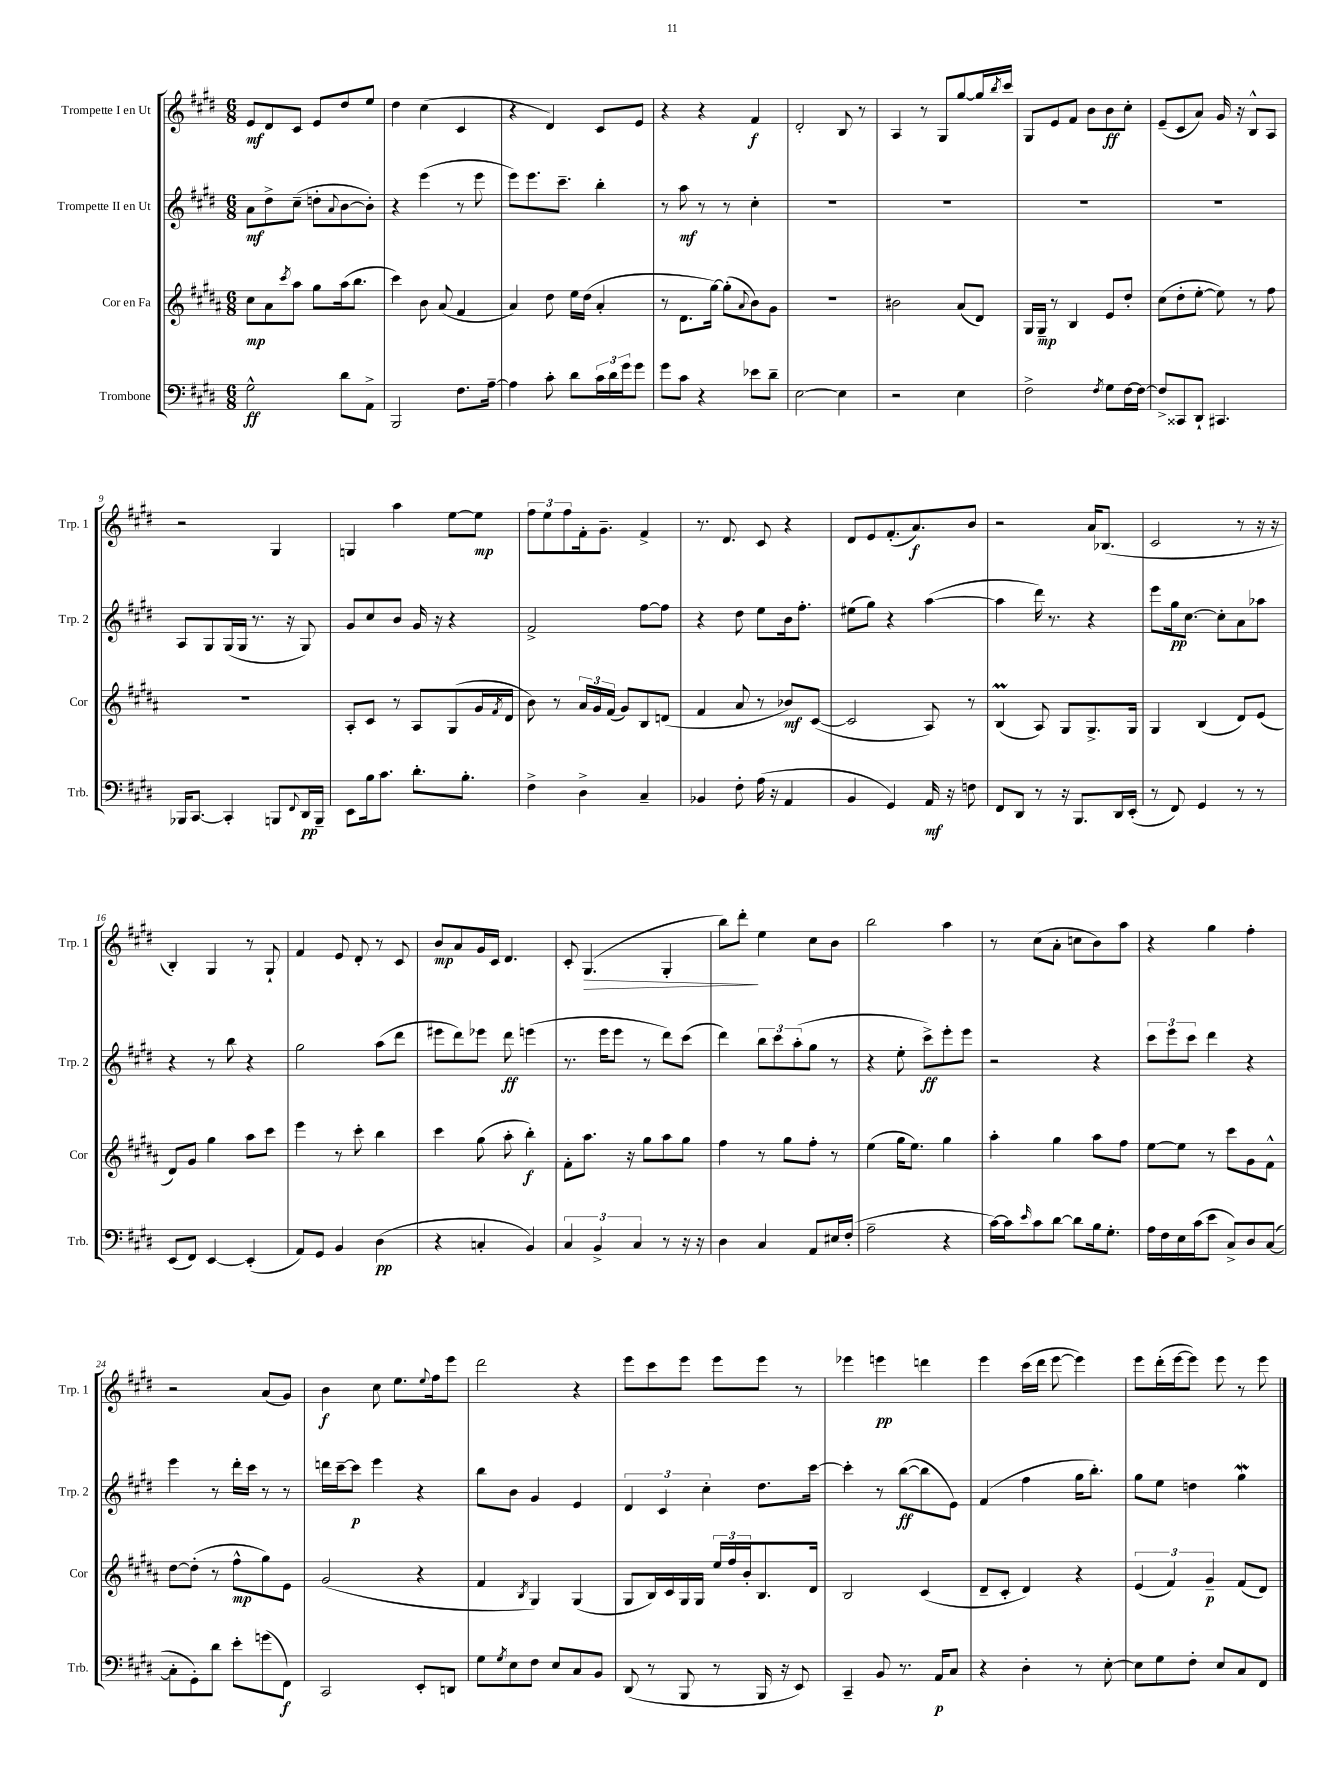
<<
\new StaffGroup <<
\new Staff = "s0" \with { instrumentName = "Trompette I en Ut" shortInstrumentName = "Trp. 1" } {
    \clef treble \key e \major \numericTimeSignature \time 6/8
    e'8\mf dis'8 cis'8 e'8 dis''8 e''8 |
    dis''4 cis''4( cis'4 |
    r4 dis'4) cis'8 e'8 |
    r4 r4 fis'4\f |
    dis'2-. b8 r8 |
    a4 r8 gis8 gis''8~ gis''16 \acciaccatura { b''8 } cis'''16 |
    gis8 e'8 fis'8 b'8 b'8\ff cis''8-. |
    e'8--( cis'8 a'8) gis'16 r16 b8-^ a8 |
    r2 gis4 |
    g4 a''4 e''8~ e''8\mp |
    \tuplet 3/2 { fis''8 e''8 fis''8 } fis'16-. gis'8.-- fis'4-> |
    r8. dis'8. cis'8 r4 |
    dis'8 e'8 fis'8.-.( a'8.\f) b'8 |
    r2 a'16 bes8.( |
    cis'2 r8 r16 r16 |
    b4-.) gis4 r8 gis8-! |
    fis'4 e'8 dis'8-. r8 cis'8 |
    b'8\mp a'8 gis'16 cis'16 dis'4. |
    cis'8-. gis4.\>( gis4-. |
    b''8) dis'''8-.\! e''4 cis''8 b'8 |
    b''2 a''4 |
    r8 cis''8( a'8-. c''8 b'8) a''8 |
    r4 gis''4 fis''4-. |
    r2 a'8( gis'8) |
    b'4\f cis''8 e''8. \appoggiatura { e''8 } fis''16 e'''8 |
    dis'''2 r4 |
    e'''8 cis'''8 e'''8 e'''8 e'''8 r8 |
    ees'''4 e'''4\pp d'''4 |
    e'''4 cis'''16( dis'''16 e'''8~ e'''4) |
    e'''8 dis'''16-.( e'''16~ e'''8) e'''8 r8 e'''8 \bar "|." |
}
\new Staff = "s1" \with { instrumentName = "Trompette II en Ut" shortInstrumentName = "Trp. 2" } {
    \clef treble \key e \major \numericTimeSignature \time 6/8
    a'8\mf dis''8-> cis''8--( d''8-. \appoggiatura { a'8 } b'8~ b'8-.) |
    r4 e'''4( r8 e'''8 |
    e'''8) e'''8. cis'''8.-- b''4-. |
    r8 a''8\mf r8 r8 cis''4-. |
    R2. |
    R2. |
    R2. |
    R2. |
    a8 gis8 gis16( gis16 r8. r16 gis8) |
    gis'8 cis''8 b'8 gis'16 r16 r4 |
    fis'2-> fis''8~ fis''8 |
    r4 dis''8 e''8 b'16 fis''8.-. |
    eis''8( gis''8) r4 a''4~( |
    a''4 dis'''16) r8. r4 |
    e'''8 gis''16\pp cis''8.~ cis''8-. a'8 aes''8 |
    r4 r8 b''8 r4 |
    gis''2 a''8( dis'''8 |
    eis'''8 dis'''8) ees'''8 dis'''8\ff e'''4( |
    r8. e'''16 e'''8 r8 dis'''8) cis'''8( |
    dis'''4) \tuplet 3/2 { b''8 cis'''8 a''8-.( } gis''8 r8 |
    r4 e''8-. cis'''8->\ff) e'''8-. e'''8 |
    r2 r4 |
    \tuplet 3/2 { cis'''8 e'''8 cis'''8 } dis'''4 r4 |
    e'''4 r8 dis'''16-. cis'''16 r8 r8 |
    d'''16 cis'''16~-- cis'''8\p e'''4 r4 |
    b''8 b'8 gis'4 e'4 |
    \tuplet 3/2 { dis'4 cis'4 cis''4-. } dis''8. cis'''16~ |
    cis'''4-. r8 b''8~\ff( b''8 e'8) |
    fis'4( fis''4 gis''16 b''8.-.) |
    gis''8 e''8 d''4 gis''4\mordent \bar "|." |
}
\new Staff = "s2" \with { instrumentName = "Cor en Fa" shortInstrumentName = "Cor" } {
    \clef treble \key b \major \numericTimeSignature \time 6/8
    cis''8\mp ais'8 \acciaccatura { cis'''8 } ais''8 gis''8 ais''16( b''8. |
    cis'''4) b'8 ais'8( fis'4 |
    ais'4) dis''8 e''16 dis''16( ais'4-. |
    r8 dis'8. gis''16~) gis''8-.( \appoggiatura { ais'8 } b'8) gis'8 |
    r2. |
    bis'2 ais'8( dis'8) |
    gis16 gis16--\mp r8 b4 e'8 dis''8-. |
    cis''8( dis''8-. e''8~-. e''8) r8 fis''8 |
    R2. |
    ais8-. cis'8 r8 ais8 gis8( gis'16 \acciaccatura { fis'8 } dis'16 |
    b'8) r8 \tuplet 3/2 { ais'16 gis'16 fis'16( } gis'8) b8 d'8( |
    fis'4 ais'8 r8 bes'8\mf) cis'8~( |
    cis'2 ais8) r8 |
    b4\prall( ais8) gis8 gis8.-> gis16 |
    gis4 b4( dis'8) e'8( |
    dis'8) gis'8 gis''4 ais''8 cis'''8 |
    e'''4 r8 cis'''8-. b''4 |
    cis'''4 gis''8( ais''8-. b''4-.\f) |
    fis'8-. ais''8. r16 gis''8 ais''8 gis''8 |
    fis''4 r8 gis''8 fis''8-. r8 |
    e''4( gis''16 e''8.) gis''4 |
    ais''4-. gis''4 ais''8 fis''8 |
    e''8~ e''8 r8 cis'''8 gis'8 fis'8-^ |
    dis''8~ dis''8-.( r8 fis''8-^\mp gis''8) e'8 |
    gis'2( r4 |
    fis'4 \acciaccatura { b8 } gis4) gis4( |
    gis8 b16) cis'16 gis16 gis16 \tuplet 3/2 { e''16 fis''16 b'16-. } b8. dis'16 |
    b2 cis'4( |
    dis'8-- cis'8-. dis'4) r4 |
    \tuplet 3/2 { e'4( fis'4) gis'4--\p } fis'8( dis'8) \bar "|." |
}
\new Staff = "s3" \with { instrumentName = "Trombone" shortInstrumentName = "Trb." } {
    \clef bass \key e \major \numericTimeSignature \time 6/8
    gis2-^\ff dis'8 a,8-> |
    b,,2 fis8. a16~-- |
    a4 cis'8-. dis'8 \tuplet 3/2 { cis'16 dis'16 gis'16 } gis'8 |
    gis'8 cis'8 r4 ees'8 dis'8-- |
    e2~ e4 |
    r2 e4 |
    fis2-> \acciaccatura { fis8 } gis8 fis16~ fis16~ |
    fis8-> cisis,8 dis,8-! cis,4. |
    bes,,16 cis,8.~ cis,4-. b,,8 \appoggiatura { fis,8 } dis,16\pp b,,16-- |
    e,8 b16 cis'8. dis'8.-. b8.-. |
    fis4-> dis4-> cis4-- |
    bes,4 fis8-. a16( r16 a,4 |
    b,4 gis,4) a,16\mf r16 f8 |
    fis,8 dis,8 r8 r16 b,,8. dis,16 e,16-.( |
    r8 fis,8) gis,4 r8 r8 |
    e,8( fis,8) e,4~ e,4-.( |
    a,8) gis,8 b,4 dis4\pp( |
    r4 c4-. b,4) |
    \tuplet 3/2 { cis4 b,4-> cis4 } r8 r16 r16 |
    dis4 cis4 a,8 eis16 fis16-.( |
    a2-- r4 |
    cis'16~) cis'16 \grace { e'16 } cis'8 dis'8~ dis'8 b16 gis8.-. |
    a16 fis16 e16 cis'16( e'8 cis8->) dis8 cis8~( |
    cis8-. gis,8-.) dis'8 e'8-. g'8( fis,8\f) |
    cis,2 e,8-. d,8 |
    gis8 \acciaccatura { gis8 } e8 fis8 e8 cis8 b,8 |
    dis,8( r8 b,,8 r8 b,,16 r16 e,8) |
    cis,4-- b,8 r8. a,16\p cis8 |
    r4 dis4-. r8 e8~-. |
    e8 gis8 fis8-. e8 cis8 fis,8 \bar "|." |
}
>>
>>
